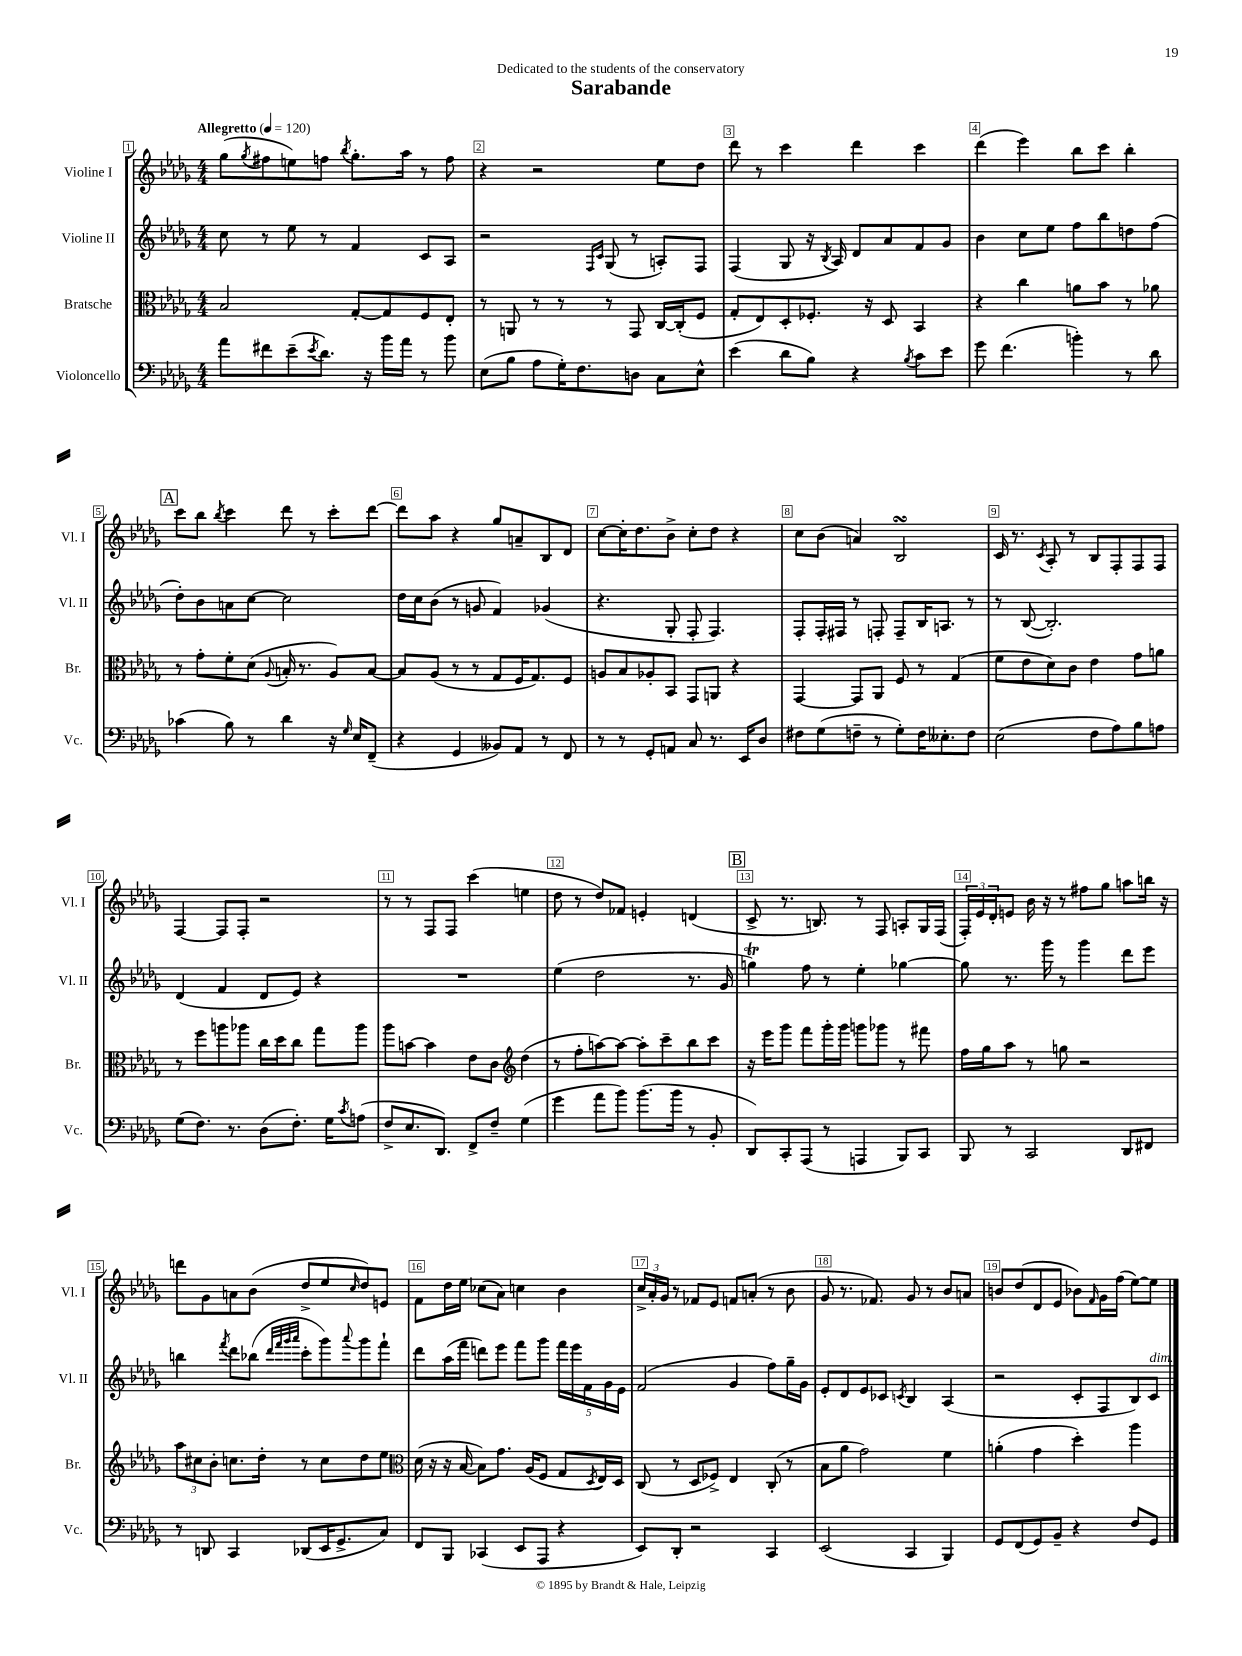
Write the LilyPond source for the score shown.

\header { title = "Sarabande" dedication = "Dedicated to the students of the conservatory" }
<<
\new StaffGroup <<
\new Staff = "s0" \with { instrumentName = "Violine I" shortInstrumentName = "Vl. I" } {
    \clef treble \key des \major \numericTimeSignature \time 4/4 \tempo "Allegretto" 4 = 120
    ges''8( \acciaccatura { ges''8 } fis''8 e''8) f''8 \acciaccatura { bes''8 } ges''8.-. aes''16 r8 f''8 |
    r4 r2 ees''8 des''8 |
    des'''8 r8 c'''4 des'''4 c'''4 |
    des'''4( ees'''4) bes''8 c'''8 bes''4-. |
    \mark \markup { \box "A" } c'''8 bes''8 \acciaccatura { bes''8 } c'''4 des'''8 r8 c'''8-. des'''8~ |
    des'''8 aes''8 r4 ges''8 a'8-- bes8 des'8 |
    c''8~ c''16-. des''8. bes'8-> c''8-. des''8 r4 |
    c''8 bes'8( a'4) bes2\turn |
    c'16 r8. \acciaccatura { c'8 } aes8-. r8 bes8 f8-. f8 f8 |
    f4~ f8 f8-. r2 |
    r8 r8 f8 f8 c'''4( e''4 |
    des''8 r8 des''8) fes'8 e'4-. d'4( |
    \mark \markup { \box "B" } c'8-> r8. b8.) r8 f8 a8-. ges16 f16( |
    \tuplet 3/2 { f16-.) ees'16 des'16-. } e'8 bes'16 r16 r8 fis''8 ges''8 a''8 b''16 r16 |
    d'''8 ges'8 a'8 bes'8( des''8-> ees''8 \grace { c''16 } des''8) e'8 |
    f'8 des''16 ees''16 ces''8( aes'8) c''4 bes'4 |
    \tuplet 3/2 { c''16-> aes'16-. ges'16 } r8 fes'8 ees'8 f'8 a'8-.( r8 bes'8 |
    ges'8 r8. fes'8.) ges'8 r8 bes'8 a'8 |
    b'8 des''8( des'8 ees'8 bes'8) \grace { f'16 } ges'16 f''16( ees''8~) ees''8 \bar "|." |
}
\new Staff = "s1" \with { instrumentName = "Violine II" shortInstrumentName = "Vl. II" } {
    \clef treble \key des \major \numericTimeSignature \time 4/4
    c''8 r8 ees''8 r8 f'4 c'8 aes8 |
    r2 \grace { f16 c'16 } ges8( r8 a8-.) f8 |
    f4( ges8 r16 \acciaccatura { bes8 } aes16) des'8 aes'8 f'8 ges'8 |
    bes'4 c''8 ees''8 f''8 bes''8 d''8 f''8( |
    \mark \markup { \box "A" } des''8-.) bes'8 a'8 c''8~ c''2 |
    des''16 c''16 bes'8( r8 g'8 f'4) ges'4( |
    r4. ges8-. f8-. f4.) |
    f8-. f16-. fis16 r8 f8-. f8-- bes16 a8. r8 |
    r8 bes8~( bes2.-.) |
    des'4( f'4 des'8 ees'8) r4 |
    R1 |
    ees''4( des''2 r8. ges'16 |
    \mark \markup { \box "B" } g''4\trill) f''8 r8 ees''4-. ges''4~ |
    ges''8 r8. ges'''16 r8 ges'''4 des'''8 ees'''8 |
    b''4 \acciaccatura { f'''8 } des'''8 bes''8( \grace { des'''32 f'''32 ges'''32 aes'''32 } c'''8-. ges'''8) \appoggiatura { aes'''8 } ges'''8 f'''8-! |
    des'''8 aes''16( f'''16 d'''8) ees'''8 f'''8 ges'''8 \tuplet 5/4 { f'''16 ees'''16 f'16 ges'16 ees'16 } |
    f'2( ges'4 f''8) ges''16-- ges'16 |
    ees'8-. des'8 ees'8 ces'8 \acciaccatura { c'8 } bes4 aes4( |
    r2 c'8-. f8 bes8) c'8^\markup { \italic "dim." } \bar "|." |
}
\new Staff = "s2" \with { instrumentName = "Bratsche" shortInstrumentName = "Br." } {
    \clef alto \key des \major \numericTimeSignature \time 4/4
    bes2 ges8~-. ges8 f8 ees8-. |
    r8 a,8 r8 r8 r8 ges,8 c16~ c16-.( f8 |
    ges8-. ees8) des8-. fes8.-. r16 des8 bes,4 |
    r4 c''4 a'8 bes'8 r8 aes'8 |
    \mark \markup { \box "A" } r8 ges'8-. f'8-. des'8( \appoggiatura { aes8 } b16-. r8. aes8) b8~ |
    b8 aes8( r8 r8 ges8 f16 ges8.) f8 |
    a8 bes8 aes8-. bes,8 ges,8 a,8 r4 |
    ges,4~ ges,8 aes,8 f8 r8 ges4( |
    f'8 ees'8 des'8) c'8 ees'4 ges'8 a'8 |
    r8 f''8 a''8 aes''8 c''16 des''16 c''8 ges''8 aes''8 |
    aes''8 b'8~ b'4 ees'8 c'8 \clef treble des''4( |
    r8 f''8-. a''8~) a''8~ a''8-. c'''8-- bes''8 c'''8 |
    \mark \markup { \box "B" } r16 ees'''16 ges'''8 f'''8 ges'''16-. ges'''16 g'''8 ges'''8 r8 fis'''8 |
    f''16 ges''16 aes''8 r8 g''8 r2 |
    \tuplet 3/2 { aes''8 cis''8 bes'8-. } c''8. des''16-. r8 c''8 des''8 ees''8 |
    \clef alto des'16( r16 r16 bes16~ bes8) ges'8. aes16( f8 ges8 \acciaccatura { des8 } ees16) des16 |
    c8( r8 des8 fes8->) ees4 c8-.( r8 |
    bes8 aes'8 ges'2) f'4 |
    a'4-.( ges'4 des''4-.) aes''4 \bar "|." |
}
\new Staff = "s3" \with { instrumentName = "Violoncello" shortInstrumentName = "Vc." } {
    \clef bass \key des \major \numericTimeSignature \time 4/4
    aes'8 fis'8 ees'8--( \acciaccatura { ees'8 } des'8.) r16 bes'16 aes'16 r8 bes'8 |
    ees8( bes8 aes8 ges16-.) f8. d8 c8 ees8-^ |
    ees'4( des'8 bes8) r4 \acciaccatura { bes8 } c'8 ees'8 |
    ges'8 f'4.( b'4-.) r8 des'8 |
    \mark \markup { \box "A" } ces'4( bes8) r8 des'4 r16 \grace { ges16 } ees16 f,8--( |
    r4 ges,4 beses,8) aes,8 r8 f,8 |
    r8 r8 ges,8-. a,8 c8 r8. ees,16 des8 |
    fis8 ges8( f8-- r8 ges8-.) f16 eeses8.-. f8 |
    ees2( f8 aes8) bes8 a8 |
    ges8( f8.) r8. des8( f8.-.) ges16 \acciaccatura { c'8 } a8( |
    f8-> ees8. des,8.) f,8-> f8-- ges4( |
    ges'4 aes'8 bes'8) bes'8.( bes'16 r8 bes,8-. |
    \mark \markup { \box "B" } des,8) c,8-. aes,,8( r8 a,,4 bes,,8) c,8 |
    bes,,8 r8 c,2 des,8 fis,8 |
    r8 d,8 c,4 des,8( ees,16 ges,8.-> c8) |
    f,8 bes,,8 ces,4( ees,8 aes,,8 r4 |
    ees,8) des,8-. r2 c,4 |
    ees,2( c,4 bes,,4) |
    ges,8 f,8( ges,8) bes,8-- r4 f8 ges,8 \bar "|." |
}
>>
>>
\layout { \context { \Score \override BarNumber.break-visibility = ##(#f #t #t) barNumberVisibility = #all-bar-numbers-visible \override BarNumber.stencil = #(make-stencil-boxer 0.1 0.3 ly:text-interface::print) } }
